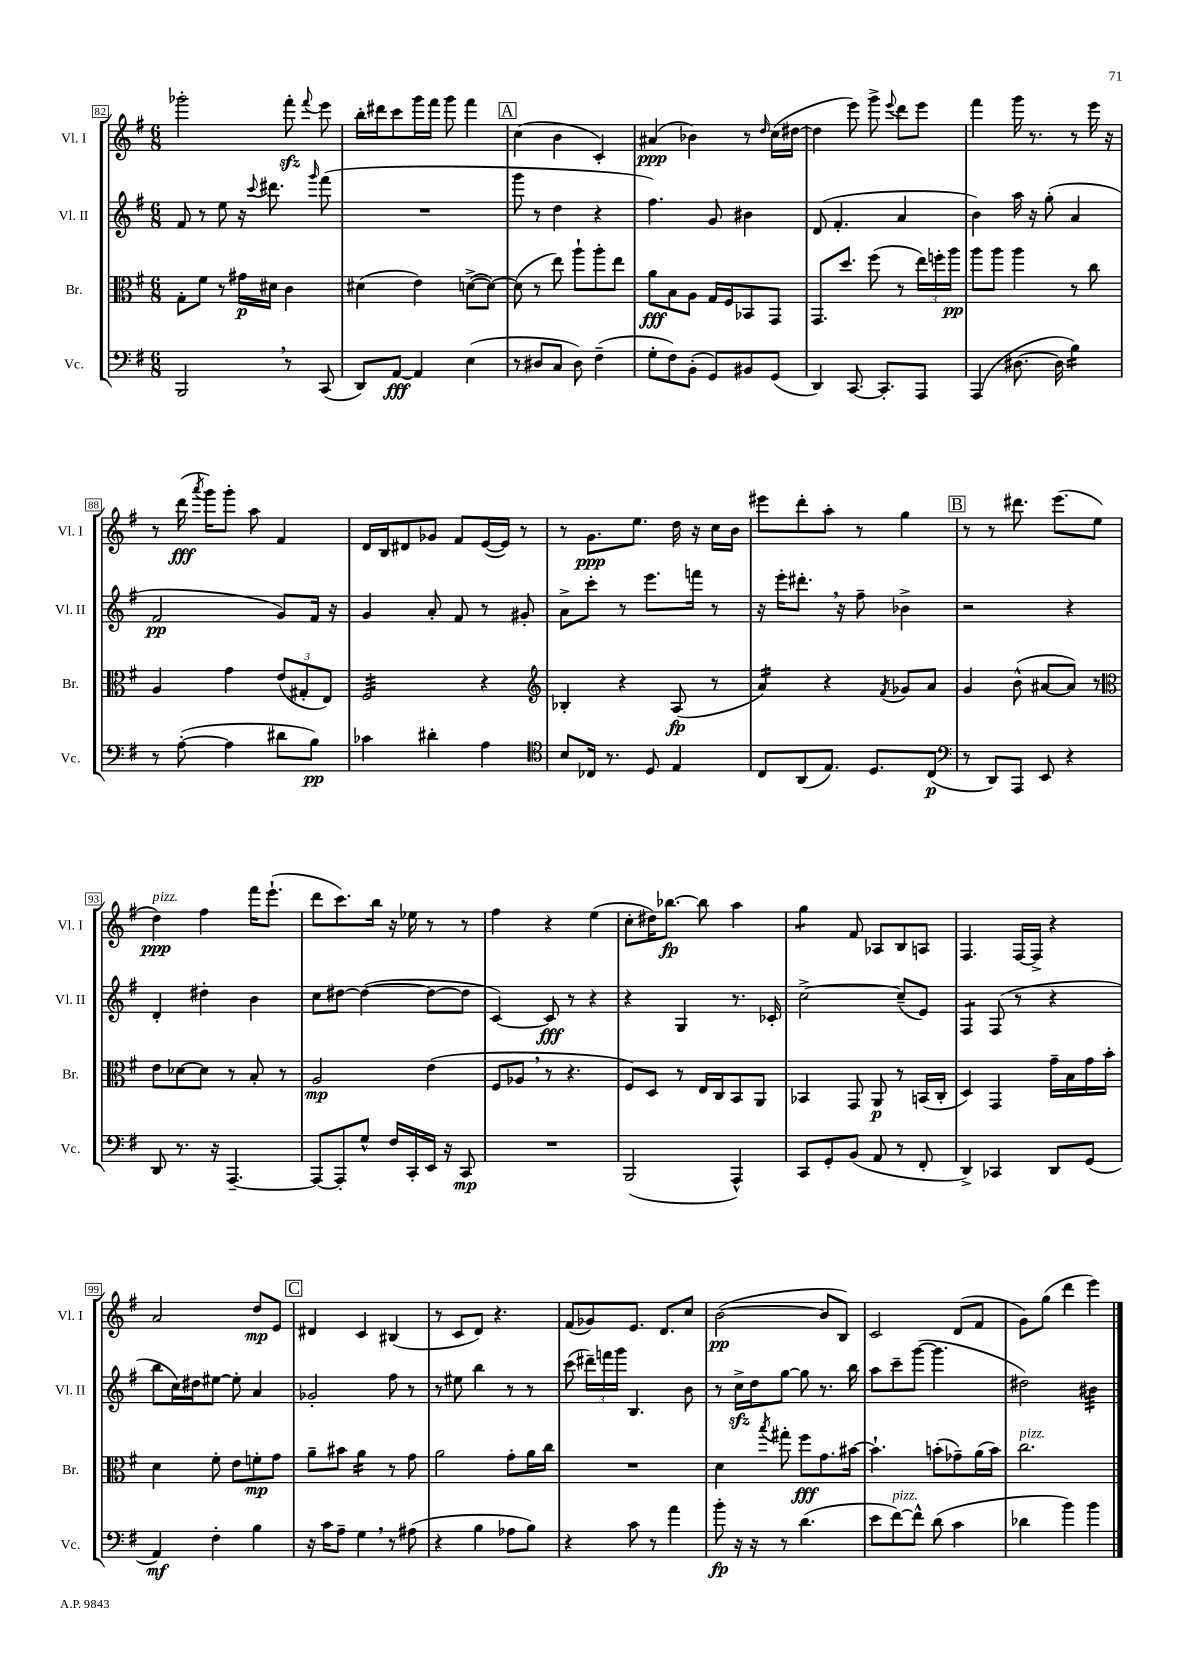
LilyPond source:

<<
\new StaffGroup <<
\new Staff = "s0" \with { instrumentName = "Vl. I" shortInstrumentName = "Vl. I" } {
    \clef treble \key g \major \numericTimeSignature \time 6/8
    \autoBeamOff ges'''2-. fis'''8-.\sfz \appoggiatura { fis'''8 } e'''8 |
    b''16[-. dis'''16 c'''8 g'''16 fis'''16] g'''8 fis'''4 |
    \mark \markup { \box "A" } c''4( b'4 c'4-.) |
    ais'4\ppp( bes'4) r8 \grace { d''16 } c''16[( dis''16]~ |
    dis''4 e'''8) g'''8-> \appoggiatura { e'''8 } d'''8[ e'''8] |
    fis'''4 g'''16 r8. r8 e'''16 r16 |
    r8 d'''16\fff( \acciaccatura { a'''8 } g'''16[) g'''8]-. a''8 fis'4 |
    d'16[ b16 dis'8 ges'8] fis'8[ e'16~( e'16]) r8 |
    r8 g'8.[\ppp e''8.] d''16 r16 c''16[ b'16] |
    eis'''8[ d'''8-. a''8]-. r8 g''4 |
    \mark \markup { \box "B" } r8 r8 dis'''8. e'''8.[( e''8] |
    d''4\ppp^\markup { \italic "pizz." }) fis''4 fis'''16[ e'''8.]-!( |
    d'''8[ c'''8.) b''16] r16 ees''16 r8 r8 |
    fis''4 r4 e''4( |
    c''8[-. dis''16) bes''8.]~\fp bes''8 a''4 |
    g''4:8 fis'8 aes8[ b8 a8] |
    fis4. fis16[~ fis16]-> r4 |
    a'2 d''8[\mp e'8] |
    \mark \markup { \box "C" } dis'4 c'4 bis4( |
    r8 c'8[ d'8]) r4. |
    fis'8[( ges'8) e'8.] d'8.[ c''8] |
    b'2~\pp( b'8[ b8]) |
    c'2 d'8[( fis'8] |
    g'8[) g''8]( d'''4 e'''4) \bar "|." |
}
\new Staff = "s1" \with { instrumentName = "Vl. II" shortInstrumentName = "Vl. II" } {
    \clef treble \key g \major \numericTimeSignature \time 6/8
    \autoBeamOff fis'8 r8 e''8 r16 \appoggiatura { c'''8 } dis'''8. \grace { g'''16 } fis'''8( |
    R2. |
    \mark \markup { \box "A" } g'''8 r8 d''4 r4 |
    fis''4.) g'8 bis'4 |
    d'8( fis'4.-. a'4 |
    b'4) a''16 r16 g''8-.( a'4 |
    fis'2\pp g'8[) fis'16] r16 |
    g'4 a'8-. fis'8 r8 gis'8-. |
    a'8[-> c'''8]-. r8 e'''8.[ f'''16] r8 |
    r16 e'''16[-. dis'''8.]-. \breathe r16 fis''8-- bes'4-> |
    \mark \markup { \box "B" } r2 r4 |
    d'4-. dis''4-. b'4 |
    c''8[ dis''8]~ dis''4~( dis''8[~ dis''8] |
    c'4~) c'8\fff r8 r4 |
    r4 g4 r8. ces'16-. |
    c''2~-> c''8[--( e'8]) |
    fis4:8 fis8( r8 r4 |
    b''8[ c''16) dis''16 eis''8]~ eis''8-. a'4 |
    \mark \markup { \box "C" } ges'2-. fis''8 r8 |
    r8 eis''8 b''4 r8 r8 |
    c'''8( \tuplet 3/2 { dis'''16[--) f'''16 g'''16] } b4. b'8 |
    r8 c''16[->\sfz d''16 g''8]~ g''8 r8. b''16 |
    a''8[ c'''8-- g'''8]~( g'''4. |
    dis''2) bis'4:32 \bar "|." |
}
\new Staff = "s2" \with { instrumentName = "Br." shortInstrumentName = "Br." } {
    \clef alto \key g \major \numericTimeSignature \time 6/8
    \autoBeamOff g8[-. fis'8] r8 gis'16[\p dis'16] c'4 |
    dis'4( e'4) d'8[~->( d'8]~) |
    \mark \markup { \box "A" } d'8( r8 e''8) a''8[-! a''8-. e''8] |
    a'8[\fff b8 a8] g16[ fis16 bes,8 g,8] |
    g,8.[ d''8.] fis''8( r8 \tuplet 3/2 { e''16[) f''16-. a''16]\pp } |
    a''8[ a''8] a''4 r8 c''8 |
    a4 g'4 \tuplet 3/2 { e'8[( gis8-. e8]) } |
    fis2:32 r4 |
    \clef treble bes4-. r4 a8\fp( r8 |
    a'4:16) r4 \acciaccatura { fis'8 } ges'8[ a'8] |
    \mark \markup { \box "B" } g'4 b'8-^( ais'8[~ ais'8]) r8 |
    \clef alto e'8[ des'8~ des'8] r8 b8-. r8 |
    a2\mp e'4( |
    fis8[ aes8] \breathe r8 r4. |
    fis8[) d8] r8 e16[ c16 b,8 a,8] |
    bes,4 g,8 a,8\p r8 b,16[( c16]-. |
    d4) g,4 g'16[-- b16 g'16 b'16]-. |
    d'4 fis'8-. e'8[ f'8-.\mp g'8] |
    \mark \markup { \box "C" } a'8[-- bis'8] a'4:16 r8 g'8 |
    a'2 g'8[-. a'16 c''16] |
    R2. |
    d'4 \acciaccatura { b''8 } gis''8-. fis''8[\fff g'8. bis'16]~ |
    bis'4.-! b'8[-.( ges'8--) a'16( b'16]) |
    c''2.^\markup { \italic "pizz." } \bar "|." |
}
\new Staff = "s3" \with { instrumentName = "Vc." shortInstrumentName = "Vc." } {
    \clef bass \key g \major \numericTimeSignature \time 6/8
    \autoBeamOff b,,2 \breathe r8 c,8( |
    d,8[) a,8]~\fff a,4 e4( |
    \mark \markup { \box "A" } r8 dis8[ c8] dis8) fis4--( |
    g8[-. fis8) b,8]-.( g,8[) bis,8 g,8]( |
    d,4) c,8.~ c,8.[-. a,,8] |
    a,,4( dis8.~ dis16 b4:16) |
    r8 a8~-.( a4 dis'8[ b8]\pp) |
    ces'4 dis'4-. a4 |
    \clef tenor b8[ ces16] r8. d8 e4 |
    c8[ a,8( e8.]) d8.[ c8]\p( |
    \mark \markup { \box "B" } \clef bass r8 d,8[) a,,8] e,8 r4 |
    d,8 r8. r16 a,,4.~-- |
    a,,8[~ a,,8-. g8]-^ fis16[ c,16-. e,16] r16 c,8\mp |
    R2. |
    b,,2( a,,4-^) |
    c,8[ g,8-. b,8]( a,8 r8 fis,8-. |
    d,4->) ces,4 d,8[ g,8]( |
    a,4\mf) fis4-. b4 |
    \mark \markup { \box "C" } r16 c'16[ a8]-- g4 \breathe r8 ais8( |
    r4 b4 aes8[ b8]) |
    r4 c'8 r8 a'4 |
    b'8-.\fp r16 r16 r8 d'4.( |
    e'8[ fis'8~^\markup { \italic "pizz." }) fis'8]-^ d'8( c'4 |
    des'4 b'4) b'4 \bar "|." |
}
>>
>>
\layout { \context { \Score currentBarNumber = #82 \override BarNumber.stencil = #(make-stencil-boxer 0.1 0.3 ly:text-interface::print) } }
